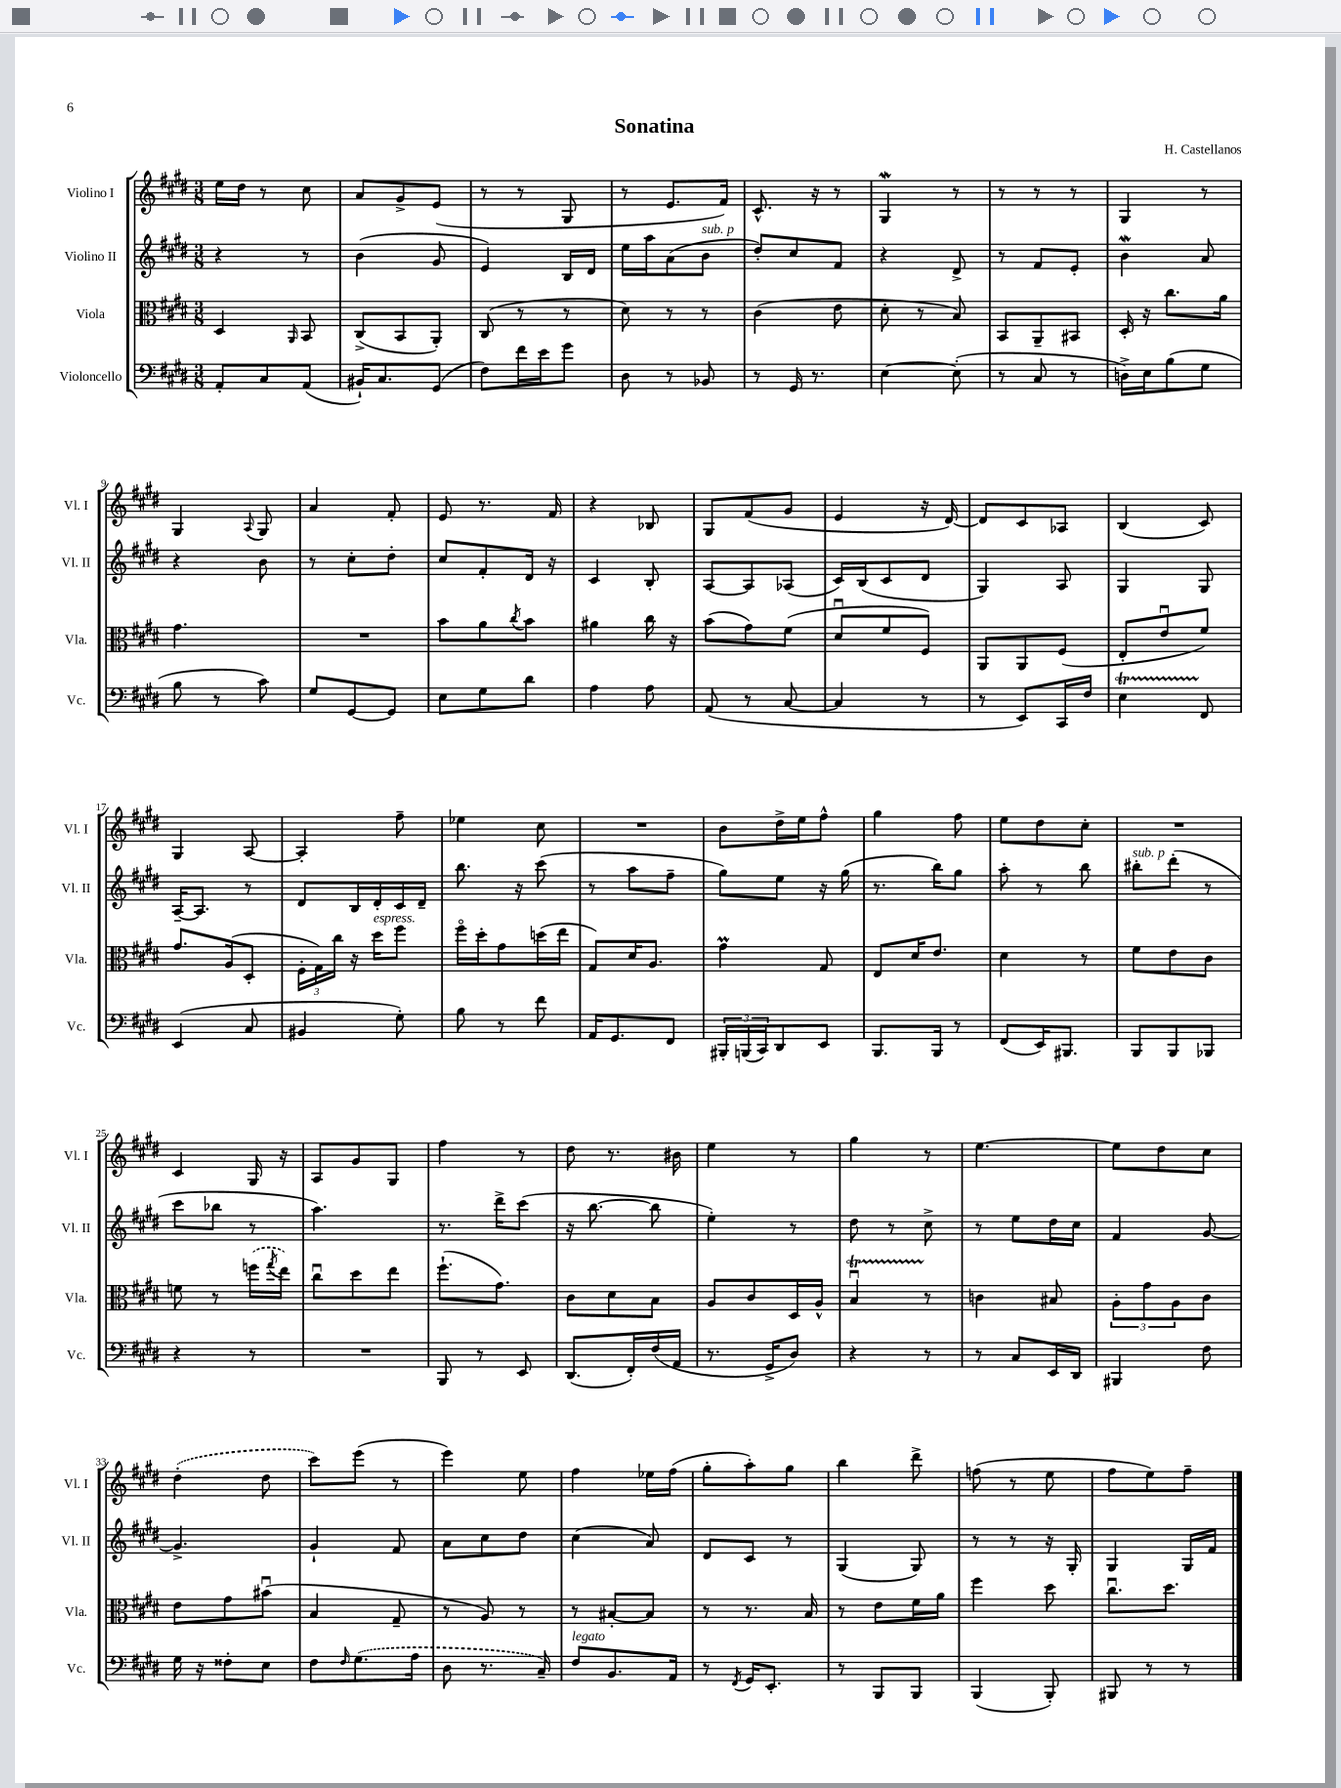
\header { title = "Sonatina" composer = "H. Castellanos" }
<<
\new StaffGroup <<
\new Staff = "s0" \with { instrumentName = "Violino I" shortInstrumentName = "Vl. I" } {
    \clef treble \key e \major \numericTimeSignature \time 3/8
    e''16 dis''16 r8 cis''8 |
    a'8 gis'8-> e'8( |
    r8 r8 gis8 |
    r8 e'8. fis'16) |
    cis'8.-^ r16 r8 |
    gis4\mordent r8 |
    r8 r8 r8 |
    gis4 r8 |
    gis4 \appoggiatura { a8 } gis8 |
    a'4 fis'8-. |
    e'8 r8. fis'16 |
    r4 bes8 |
    gis8 fis'8( gis'8 |
    e'4 r16 dis'16~) |
    dis'8 cis'8 aes8 |
    b4( cis'8) |
    gis4 a8~ |
    a4-. fis''8-- |
    ees''4 cis''8 |
    R4. |
    b'8 dis''16-> e''16 fis''8-^ |
    gis''4 fis''8 |
    e''8 dis''8 cis''8-. |
    R4. |
    cis'4 gis16 r16 |
    a8 gis'8 gis8 |
    fis''4 r8 |
    dis''8 r8. bis'16 |
    e''4 r8 |
    gis''4 r8 |
    e''4.~ |
    e''8 dis''8 cis''8 |
    \once \slurDashed dis''4-.( dis''8 |
    cis'''8) e'''8( r8 |
    e'''4) e''8 |
    fis''4 ees''16 fis''16( |
    gis''8-. a''8-.) gis''8 |
    b''4 dis'''8-> |
    f''8( r8 e''8 |
    fis''8 e''8) fis''8-- \bar "|." |
}
\new Staff = "s1" \with { instrumentName = "Violino II" shortInstrumentName = "Vl. II" } {
    \clef treble \key e \major \numericTimeSignature \time 3/8
    r4 r8 |
    b'4( gis'8 |
    e'4) b16 dis'16 |
    e''16 a''16 a'8( b'8^\markup { \italic "sub. p" } |
    dis''8-.) cis''8 fis'8 |
    r4 dis'8-> |
    r8 fis'8 e'8-. |
    b'4\mordent a'8 |
    r4 b'8 |
    r8 cis''8-. dis''8-. |
    cis''8 fis'8-. dis'16 r16 |
    cis'4 b8-. |
    a8~ a8 aes8( |
    cis'16) b16( cis'8 dis'8 |
    gis4) a8 |
    gis4 gis8 |
    a16~-- a8. r8 |
    dis'8 b16 dis'16-. cis'16 dis'16-- |
    b''8. r16 cis'''8( |
    r8 a''8 fis''8-- |
    gis''8) e''8 r16 gis''16( |
    r8. b''16) gis''8 |
    a''8-. r8 b''8 |
    bis''8-.^\markup { \italic "sub. p" } dis'''8-.( r8 |
    cis'''8 bes''8 r8 |
    a''4.) |
    r8. dis'''16-> cis'''8( |
    r16 b''8.~ b''8 |
    e''4-.) r8 |
    dis''8 r8 cis''8-> |
    r8 e''8 dis''16 cis''16 |
    fis'4 gis'8~ |
    gis'4.-> |
    gis'4-! fis'8 |
    a'8 cis''8 dis''8 |
    cis''4( a'8) |
    dis'8 cis'8 r8 |
    gis4( gis8) |
    r8 r8 r16 gis16-. |
    gis4 gis16 fis'16 \bar "|." |
}
\new Staff = "s2" \with { instrumentName = "Viola" shortInstrumentName = "Vla." } {
    \clef alto \key e \major \numericTimeSignature \time 3/8
    dis4 \grace { a,16 } b,8 |
    cis8->( b,8 a,8-.) |
    cis8( r8 r8 |
    dis'8) r8 r8 |
    cis'4( e'8 |
    dis'8-. r8 b8) |
    b,8 a,8-- bis,8 |
    dis16-. r16 cis''8. a'16 |
    gis'4. |
    R4. |
    b'8 a'8 \acciaccatura { cis''8 } b'8 |
    ais'4 cis''16 r16 |
    b'8( gis'8) fis'8( |
    dis'8\downbow fis'8 fis8) |
    a,8 a,8 fis8( |
    e8-. e'8\downbow fis'8) |
    gis'8. a16( dis8-. |
    \tuplet 3/2 { fis16-. gis16) cis''16 } r16 dis''16^\markup { \italic "espress." } fis''8 |
    fis''16\flageolet dis''16-. gis'8 d''16( e''16 |
    gis8) dis'16 a8. |
    gis'4\prall gis8 |
    e8 dis'16 e'8. |
    dis'4 r8 |
    fis'8 e'8 cis'8 |
    f'8 r8 \once \slurDashed f''16( \acciaccatura { gis''8 } e''16) |
    cis''8\downbow dis''8 e''8 |
    fis''8.-!( gis'8.) |
    cis'8 dis'8 b8 |
    a8 cis'8 dis16 a16-^ |
    b4\downbow\startTrillSpan r8\stopTrillSpan |
    c'4 bis8 |
    \tuplet 3/2 { a8-. gis'8 a8 } cis'8 |
    e'8 gis'8 bis'8\downbow( |
    b4 gis8-- |
    r8 a8) r8 |
    r8 bis8~-. bis8 |
    r8 r8. b16 |
    r8 e'8 fis'16 a'16 |
    fis''4 dis''8 |
    cis''8.\downbow dis''8. \bar "|." |
}
\new Staff = "s3" \with { instrumentName = "Violoncello" shortInstrumentName = "Vc." } {
    \clef bass \key e \major \numericTimeSignature \time 3/8
    a,8-. cis8 a,8( |
    bis,16-!) cis8. gis,8( |
    fis8) fis'16 e'16 gis'8 |
    dis8 r8 bes,8 |
    r8 gis,16 r8. |
    e4~ e8-.( |
    r8 cis8 r8 |
    d16->) e16 b8( gis8 |
    b8 r8 cis'8) |
    gis8 gis,8~ gis,8 |
    e8 gis8 dis'8 |
    a4 a8 |
    a,8( r8 cis8~ |
    cis4 r8 |
    r8 e,8) cis,16 fis16 |
    e4\startTrillSpan fis,8\stopTrillSpan |
    e,4( cis8 |
    bis,4 gis8-.) |
    b8 r8 fis'8 |
    a,16 gis,8. fis,8 |
    \tuplet 3/2 { bis,,16-. b,,16( cis,16) } dis,8 e,8 |
    b,,8. b,,16 r8 |
    fis,8( e,16) bis,,8. |
    b,,8 b,,8 bes,,8 |
    r4 r8 |
    R4. |
    b,,8 r8 e,8 |
    dis,8.( fis,16-.) fis16( a,16 |
    r8. gis,16-> dis8) |
    r4 r8 |
    r8 cis8 e,16 dis,16 |
    bis,,4 fis8 |
    gis16 r16 fisis8-. e8 |
    fis8 \grace { fis16 } \once \slurDashed gis8.( a16 |
    dis8 r8. cis16--) |
    fis8^\markup { \italic "legato" } b,8. a,16 |
    r8 \acciaccatura { fis,8 } gis,16 e,8.-. |
    r8 b,,8 b,,8 |
    b,,4( b,,8-.) |
    bis,,8 r8 r8 \bar "|." |
}
>>
>>
